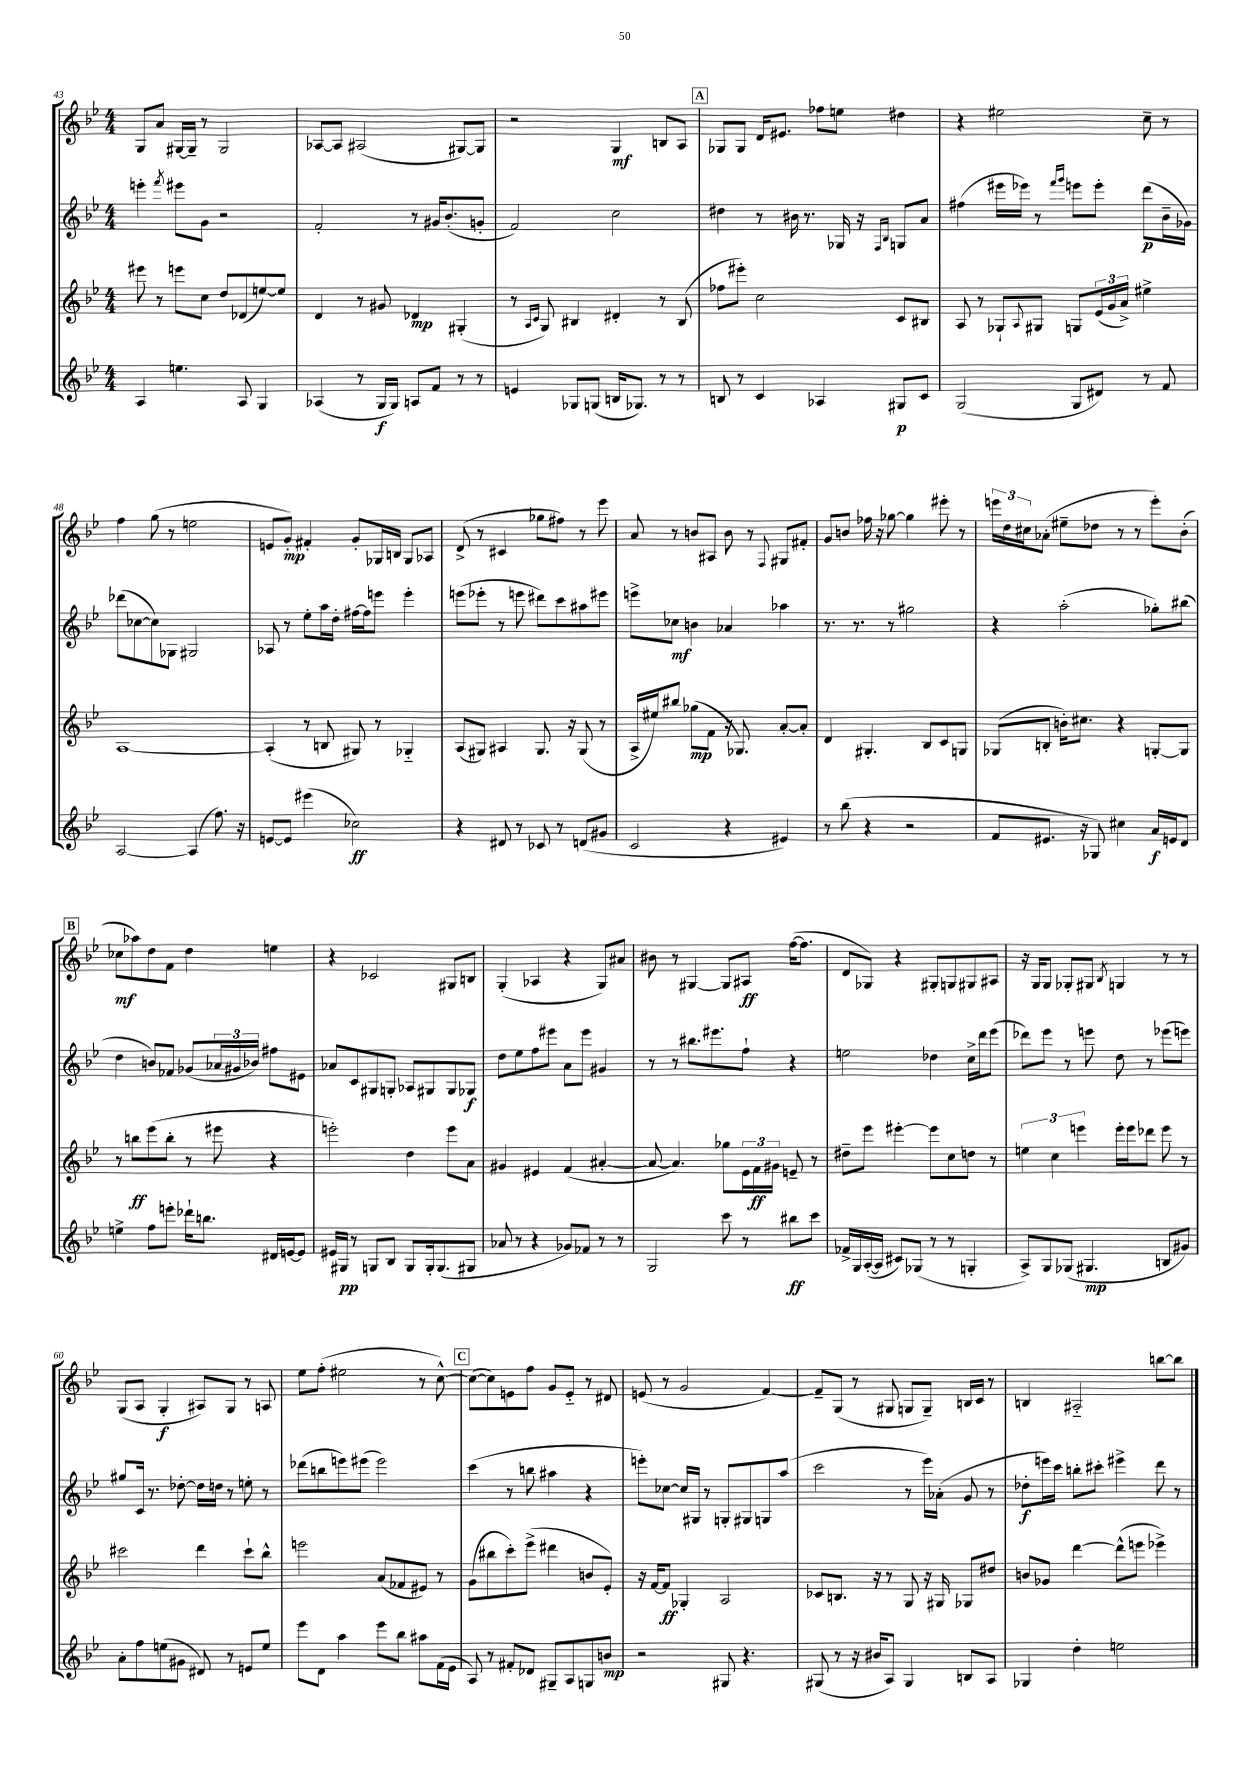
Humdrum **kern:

**kern	**kern	**kern	**kern
*staff4	*staff3	*staff2	*staff1
*clefG2	*clefG2	*clefG2	*clefG2
*k[b-e-]	*k[b-e-]	*k[b-e-]	*k[b-e-]
*M4/4	*M4/4	*M4/4	*M4/4
4A	8eee#	4eee'	8G
.	8r	.	8a
.	.	8qfff	.
4.ee	8eee	8eee#	[16G#
.	.	.	16G#~]
.	8cc	8g	8r
.	8dd	2r	2G#
8A	(8d-	.	.
4G	[8ee)	.	.
.	8ee]	.	.
=	=	=	=
(4A-	4d	2f'	[8A-
.	.	.	8A-]
8r	8r	.	(2A#
16G	8g#	.	.
16G)	.	.	.
8A	4d-	8r	.
8f	.	16g#	.
.	.	(8.b-'	.
8r	(4G#'	.	[8G#)
8r	.	8g'	8G#]
=	=	=	=
4e	8r	2f)	2r
.	16qqA	.	.
.	16qqc	.	.
.	8G)	.	.
8G-	4B#	.	.
(8G	.	.	.
16B	4d#'	2cc	4G
8.G-)	.	.	.
8r	8r	.	8B
8r	(8B#	.	8A
=	=	=	=
8B	8ff-	4dd#	8G-
8r	8eee#')	.	8G-
4c	2cc	8r	16d
.	.	.	8.e#
.	.	16b#	.
.	.	8.r	.
4A-	.	.	8ff-
.	.	16G-	8ee
.	.	16r	.
.	.	16qqF	.
.	.	16qqB-	.
8G#	8c	8G	4dd#
8c	8B#	8a	.
=	=	=	=
(2G	8A	(4ff#	4r
.	8r	.	.
.	8G-`	16eee#	2ee#
.	.	16eee-)	.
.	8qqA	.	.
.	8G#	8r	.
.	.	16qqfff	.
.	.	16qqggg	.
8G	8G	8eee	.
8d#)	(24e-	8eee'	.
.	24g	.	.
.	24a^)	.	.
8r	4ee#^	(8ddd	8cc~
8f	.	16b-~	8r
.	.	16g-)	.
=	=	=	=
[2A	[1A	(8ddd-	4ff
.	.	[8cc-	.
.	.	8cc-])	(8gg
.	.	8G-	8r
(4A]	.	2G#	2ee
8.ff)	.	.	.
16r	.	.	.
=	=	=	=
[8e	(4A']	8A-	8e
8e]	.	8r	8g')
(4eee#	8r	8ee-'	4f#'
.	8B	16aa	.
.	.	16dd'	.
2cc-)	8G#)	[16ff#	8g'
.	.	16ff#]	.
.	8r	8eee	16G-
.	.	.	16B
.	4G-'~	4eee'	8G-
.	.	.	8A-
=	=	=	=
4r	(8A	(8eee	(8d^
.	8G#)	8eee-'	8r
8d#	4A#	8r	4c#
8r	.	8eee	.
8c-	8.G#	8ddd#)	8gg-
8r	.	8ccc	8ff#)
.	16r	.	.
(8d	(8G#	8aa#	8r
8g#	8r	8eee#	8eee-
=	=	=	=
2c	16A^	8eee^	8a
.	16ee#)	.	.
.	8bb#	8cc-	8r
.	(8gg-	4b	8b
.	8f	.	8A#
4r	16r	4a-	8b
.	8.G-)	.	.
.	.	.	8r
.	.	.	8qqF
4e#)	[8a'	4aa-	8G#
.	8a']	.	8f#'
=	=	=	=
8r	4d	8.r	8g
(8bb-	.	.	8b
.	.	8.r	.
4r	4.G#'	.	16ff-
.	.	.	16r
.	.	8r	[8gg-
2r	.	2gg#	4gg-]
.	8B-	.	.
.	8c	.	8eee#'
.	8G	.	8r
=	=	=	=
8f	(8G-	4r	24eee
.	.	.	24dd
.	.	.	24cc#
8.e#	8B'	.	(8a-'
.	16b')	(2aa'	8ee#~
16r	8.cc#	.	.
8G-)	.	.	8dd-
4cc#	4r	.	8r
.	.	.	8r
16a	[8G'	8gg-')	8eee')
16e	.	.	.
8d	8G]	(8bb#	(8b-'
=	=	=	=
4ee^	8r	4dd	8cc-
.	8bb	.	8aa-)
8ff	(8eee-	8b)	8dd
8eee'	8bb'	8f-	8f
16ddd-`	8r	(8g-	4dd
8.bb	.	.	.
.	8eee#	24a-	.
.	.	24g#	.
.	.	24b-)	.
16d#	4r	8ff#	4ee
[16e	.	.	.
8e]	.	8e#	.
=	=	=	=
16e#	2eee')	8a-	4r
16G#	.	.	.
8r	.	8c	.
8G	.	8G#	2c-
8B-	.	8G'	.
8G	4dd	8A-	.
16G'	.	8G#	.
(8.G	.	.	.
.	8eee	8G#	8G#
8G#	8a	8G-	8B
=	=	=	=
8a-	4g#	8dd	(4G'
8r	.	8ee-	.
4r	4e#	8ff	4A-
.	.	8eee#	.
8g-)	(4f	8a	4r
8f-	.	8eee#	.
8r	[4a#'	4g#	8G)
8r	.	.	8a#
=	=	=	=
2G	8a#_	8r	8b#
.	4.a#])	8r	8r
.	.	8.bb#	[4G#
.	.	8.eee#	.
8ccc	8gg-	.	8G#]
8r	24e-	8ff`	8A#
.	24f	.	.
.	24g#	.	.
8bb#	8e~	4r	([16ff
.	.	.	8.ff]
8ccc	8r	.	.
=	=	=	=
16f-^	8dd#~	2ee	8d
16G	.	.	.
([16A'	8eee-	.	8G-)
16A]	.	.	.
8c#)	[4eee#'	.	4r
(8G-	.	.	.
8r	8eee#]	4dd-	8G#'
8r	8cc	.	8G
4G'	8dd	16cc^	8G#
.	.	16ddd	.
.	8r	(8eee-	8A#
=	=	=	=
8A^)	6ee	8ddd-)	16r
.	.	.	16G
8G	.	8eee-	8G
.	6cc	.	.
(8G-	.	8r	8G-'
.	6eee	.	.
4.G#	.	8eee	8G#
.	.	.	8qB-
.	16eee'	8dd	4G
.	16eee	.	.
.	8ddd-	8r	.
8B	8eee	(8eee-	8r
8g#)	8r	8eee)	8r
=	=	=	=
8a'	2ccc#	8gg#	(8G
8ff	.	16c	8A
.	.	8.r	.
(8ee	.	.	4G'
8g#	.	[8dd-'	.
8d#)	4ddd	16dd-]	8A#)
.	.	16dd	.
8r	.	8r	8G
8e	8ccc#`	8ee'	8r
8ee	8bb-^^	8r	8A
=	=	=	=
8eee-	2eee	(8ddd-	8ee-
8d	.	8bb	(8ff'
4aa	.	8eee)	2ee#
.	.	(8eee#	.
8eee-	(8a	2eee#)	.
8bb-	8f-	.	.
8aa#	8e#)	.	8r
(16f	8r	.	[8cc^^)
16e-	.	.	.
=	=	=	=
8A)	(8g	(4ccc	(8cc_
8r	8bb#	.	8cc])
8f#'	8ccc')	8r	8e
8d-	(8eee-^	8bb	8ff
8G#~	4ddd#	4aa#	8g
8A	.	.	8e'~
8G	8b	4r	8r
8b	8e-')	.	8d#
=	=	=	=
2r	16r	8eee')	(8e
.	[16f	.	.
.	8f]	[8cc-	8r
.	4G-'	16cc-]	2g
.	.	16G#	.
.	.	8r	.
8G#	2A	8G'	.
4.r	.	8G#	.
.	.	8G	[4f)
.	.	(8aa	.
=	=	=	=
(8G#	8c-	2ccc	8f~]
8r	8.B	.	(8G
16r	.	.	8r
16b#	16r	.	.
8A)	8r	.	8G#
4G#	8G	8r	8G
.	16r	16eee-)	8G~)
.	16G#	(16a-'	.
8B	8G-	8g	16B
.	.	.	16c
8A	8dd#	8r	8r
=	=	=	=
4G-	8b	8dd-'	4B
.	8g-	16eee)	.
.	.	16ccc	.
4dd'	[4ddd	8bb'	2A#'~
.	.	8ccc#'	.
2ee	(8ddd^^]	4eee#^	.
.	8eee	.	.
.	4eee-^)	8ddd	[8bb
.	.	8r	8bb]
==	==	==	==
*-	*-	*-	*-
